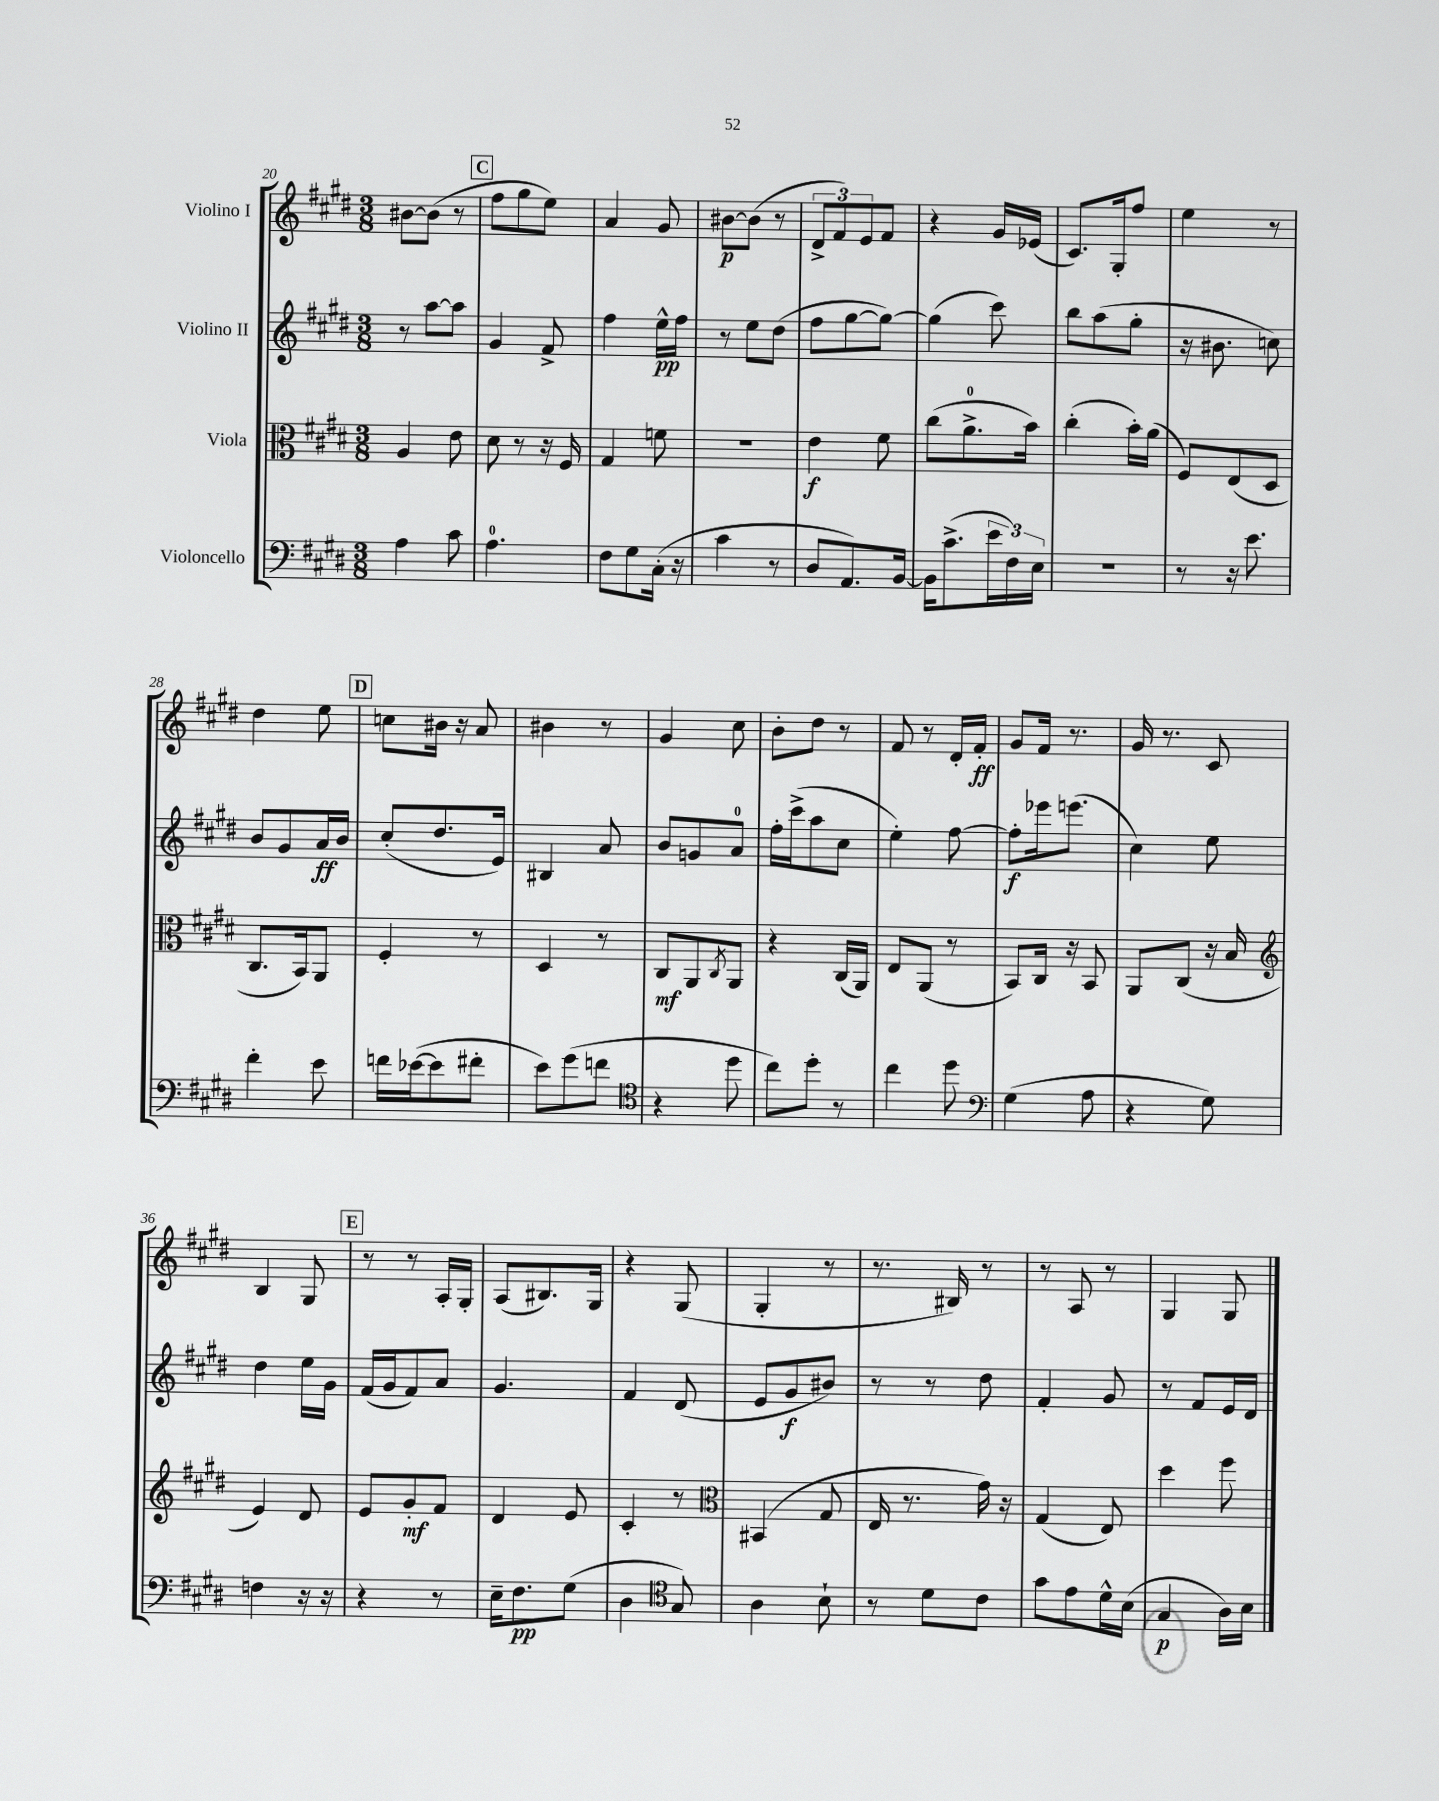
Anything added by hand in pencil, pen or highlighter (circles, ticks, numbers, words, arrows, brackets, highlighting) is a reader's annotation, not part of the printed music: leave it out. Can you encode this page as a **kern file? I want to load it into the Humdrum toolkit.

**kern	**dynam	**kern	**dynam	**kern	**dynam	**kern	**dynam
*part4	*part4	*part3	*part3	*part2	*part2	*part1	*part1
*staff4	*staff4	*staff3	*staff3	*staff2	*staff2	*staff1	*staff1
*I"Violoncello	*	*I"Viola	*	*I"Violino II	*	*I"Violino I	*
*clefF4	*	*clefC3	*	*clefG2	*	*clefG2	*
*k[f#c#g#d#]	*	*k[f#c#g#d#]	*	*k[f#c#g#d#]	*	*k[f#c#g#d#]	*
*M3/8	*	*M3/8	*	*M3/8	*	*M3/8	*
=20	=20	=20	=20	=20	=20	=20	=20
4A\	.	4A/	.	8r	.	[8b#X\L	.
.	.	.	.	[8aa\L	.	(8b#\J]	.
8c#\	.	8e\	.	8aa\J]	.	8r	.
!!LO:REH:place=s1:t=C
=21	=21	=21	=21	=21	=21	=21	=21
4.A\	.	8d#\	.	4g#/	.	8ff#\L	.
.	.	8r	.	.	.	8gg#\	.
.	.	16r	.	8f#^/	.	8ee\J)	.
.	.	16F#/	.	.	.	.	.
=22	=22	=22	=22	=22	=22	=22	=22
8F#\L	.	4G#/	.	4ff#\	.	4a/	.
8G#\	.	.	.	.	.	.	.
(16C#'\Jk	.	8fn\	.	16ee^^\LL	pp	8g#/	.
16r	.	.	.	16ff#\JJ	.	.	.
=23	=23	=23	=23	=23	=23	=23	=23
4c#\	.	4.r	.	8r	.	[8b#X\L	p
.	.	.	.	8ee\L	.	(8b#\J]	.
8r	.	.	.	(8dd#\J	.	8r	.
=24	=24	=24	=24	=24	=24	=24	=24
8D#/L	.	4e\	f	8ff#\L	.	12d#^/L	.
.	.	.	.	.	.	12f#/)	.
8.AA/)	.	.	.	[8gg#\	.	.	.
.	.	.	.	.	.	12e/	.
.	.	8f#\	.	8gg#\J_)	.	8f#/J	.
[16BB/Jk	.	.	.	.	.	.	.
=25	=25	=25	=25	=25	=25	=25	=25
16BB\KL]	.	(8cc#\L	.	(4gg#\]	.	4r	.
(8.c#^\	.	.	.	.	.	.	.
.	.	8.a^\	.	.	.	.	.
24e\L	.	.	.	8ccc#\)	.	16g#/LL	.
24F#\)	.	.	.	.	.	.	.
.	.	16b\Jk)	.	.	.	(16e-X/JJ	.
24E\JJ	.	.	.	.	.	.	.
=26	=26	=26	=26	=26	=26	=26	=26
4.r	.	(4cc#'\	.	8bb\L	.	8.c#/L)	.
.	.	.	.	(8aa\	.	.	.
.	.	.	.	.	.	16G#'/k	.
.	.	16b'\LL)	.	8gg#'\J	.	8ff#/J	.
.	.	(16a\JJ	.	.	.	.	.
=27	=27	=27	=27	=27	=27	=27	=27
8r	.	8F#/L)	.	16r	.	4ee\	.
.	.	.	.	8.b#X\	.	.	.
16r	.	(8E/	.	.	.	.	.
8.e\	.	.	.	.	.	.	.
.	.	8D#/J	.	8ccn\)	.	8r	.
!!LO:LB:g=z
=28	=28	=28	=28	=28	=28	=28	=28
4f#'\	.	8.C#/L	.	8b/L	.	4dd#\	.
.	.	.	.	8g#/	.	.	.
.	.	16BB/k)	.	.	.	.	.
8e\	.	8AA/J	.	16a/L	ff	8ee\	.
.	.	.	.	16b/JJ	.	.	.
!!LO:REH:place=s1:t=D
=29	=29	=29	=29	=29	=29	=29	=29
16fn\LL	.	4F#'/	.	(8cc#'/L	.	8ccn\L	.
([16e-X\J	.	.	.	.	.	.	.
8e-\]	.	.	.	8.dd#/	.	16b#X\Jk	.
.	.	.	.	.	.	16r	.
8f#X'\J	.	8r	.	.	.	8a/	.
.	.	.	.	16e/Jk)	.	.	.
=30	=30	=30	=30	=30	=30	=30	=30
8e\L)	.	4D#/	.	4B#X/	.	4b#X\	.
(8g#\	.	.	.	.	.	.	.
8fn\J	.	8r	.	8a/	.	8r	.
=31	=31	=31	=31	=31	=31	=31	=31
*clefC4	*	*	*	*	*	*	*
4r	.	8C#/L	mf	8b/L	.	4g#/	.
.	.	8AA/	.	8gn/	.	.	.
.	.	8qC#/	.	.	.	.	.
8dd#\	.	8AA/J	.	8a/J	.	8cc#\	.
=32	=32	=32	=32	=32	=32	=32	=32
8cc#\L)	.	4r	.	16ff#'\LL	.	8b'\L	.
.	.	.	.	(16ccc#^\J	.	.	.
8dd#'\J	.	.	.	8aa\	.	8dd#\J	.
8r	.	(16C#/LL	.	8cc#\J	.	8r	.
.	.	16AA/JJ)	.	.	.	.	.
=33	=33	=33	=33	=33	=33	=33	=33
4cc#\	.	8E/L	.	4ee'\)	.	8f#/	.
.	.	(8AA/J	.	.	.	8r	.
8dd#\	.	8r	.	[8ff#\	.	16d#'/LL	.
.	.	.	.	.	.	16f#'/JJ	ff
=34	=34	=34	=34	=34	=34	=34	=34
*clefF4	*	*	*	*	*	*	*
(4G#\	.	8BB/L)	.	8ff#'\L]	f	8g#/L	.
.	.	16C#/Jk	.	16eee-X\k	.	16f#/Jk	.
.	.	16r	.	(8.eeen\J	.	8.r	.
8A\	.	8BB/	.	.	.	.	.
=35	=35	=35	=35	=35	=35	=35	=35
4r	.	8AA/L	.	4cc#\)	.	16g#/	.
.	.	.	.	.	.	8.r	.
.	.	(8C#/J	.	.	.	.	.
8G#\)	.	16r	.	8ee\	.	8c#/	.
.	.	16B/	.	.	.	.	.
!!LO:LB:g=z
=36	=36	=36	=36	=36	=36	=36	=36
*	*	*clefG2	*	*	*	*	*
4Fn\	.	4e/)	.	4dd#\	.	4B/	.
16r	.	8d#/	.	16ee\LL	.	8G#/	.
16r	.	.	.	16g#\JJ	.	.	.
!!LO:REH:place=s1:t=E
=37	=37	=37	=37	=37	=37	=37	=37
4r	.	8e/L	.	(16f#/LL	.	8r	.
.	.	.	.	16g#/J	.	.	.
.	.	8g#'/	mf	8f#/)	.	8r	.
8r	.	8f#/J	.	8a/J	.	16A'/LL	.
.	.	.	.	.	.	16G#'/JJ	.
=38	=38	=38	=38	=38	=38	=38	=38
16E~\KL	.	4d#/	.	4.g#/	.	(8A/L	.
8.F#\	pp	.	.	.	.	.	.
.	.	.	.	.	.	8.B#X/)	.
(8G#\J	.	8e/	.	.	.	.	.
.	.	.	.	.	.	16G#/Jk	.
=39	=39	=39	=39	=39	=39	=39	=39
4D#\	.	4c#'/	.	4f#/	.	4r	.
*clefC4	*	*	*	*	*	*	*
8G#/)	.	8r	.	(8d#/	.	(8G#/	.
=40	=40	=40	=40	=40	=40	=40	=40
*	*	*clefC3	*	*	*	*	*
4A\	.	(4BB#X/	.	8e/L	.	4G#'/	.
.	.	.	.	8g#/	f	.	.
8B`\	.	8G#/	.	8b#X/J)	.	8r	.
=41	=41	=41	=41	=41	=41	=41	=41
8r	.	16E/	.	8r	.	8.r	.
.	.	8.r	.	.	.	.	.
8d#\L	.	.	.	8r	.	.	.
.	.	.	.	.	.	16B#X/)	.
8c#\J	.	16g#\)	.	8dd#\	.	8r	.
.	.	16r	.	.	.	.	.
=42	=42	=42	=42	=42	=42	=42	=42
8g#\L	.	(4G#/	.	4f#'/	.	8r	.
8e\	.	.	.	.	.	8A/	.
16d#^^\L	.	8E/)	.	8g#/	.	8r	.
(16B\JJ	.	.	.	.	.	.	.
=43	=43	=43	=43	=43	=43	=43	=43
4G#/	p	4dd#\	.	8r	.	4G#/	.
.	.	.	.	8f#/L	.	.	.
16A\LL)	.	8ff#\	.	16e/L	.	8G#/	.
16B\JJ	.	.	.	16d#/JJ	.	.	.
==	==	==	==	==	==	==	==
*-	*-	*-	*-	*-	*-	*-	*-
